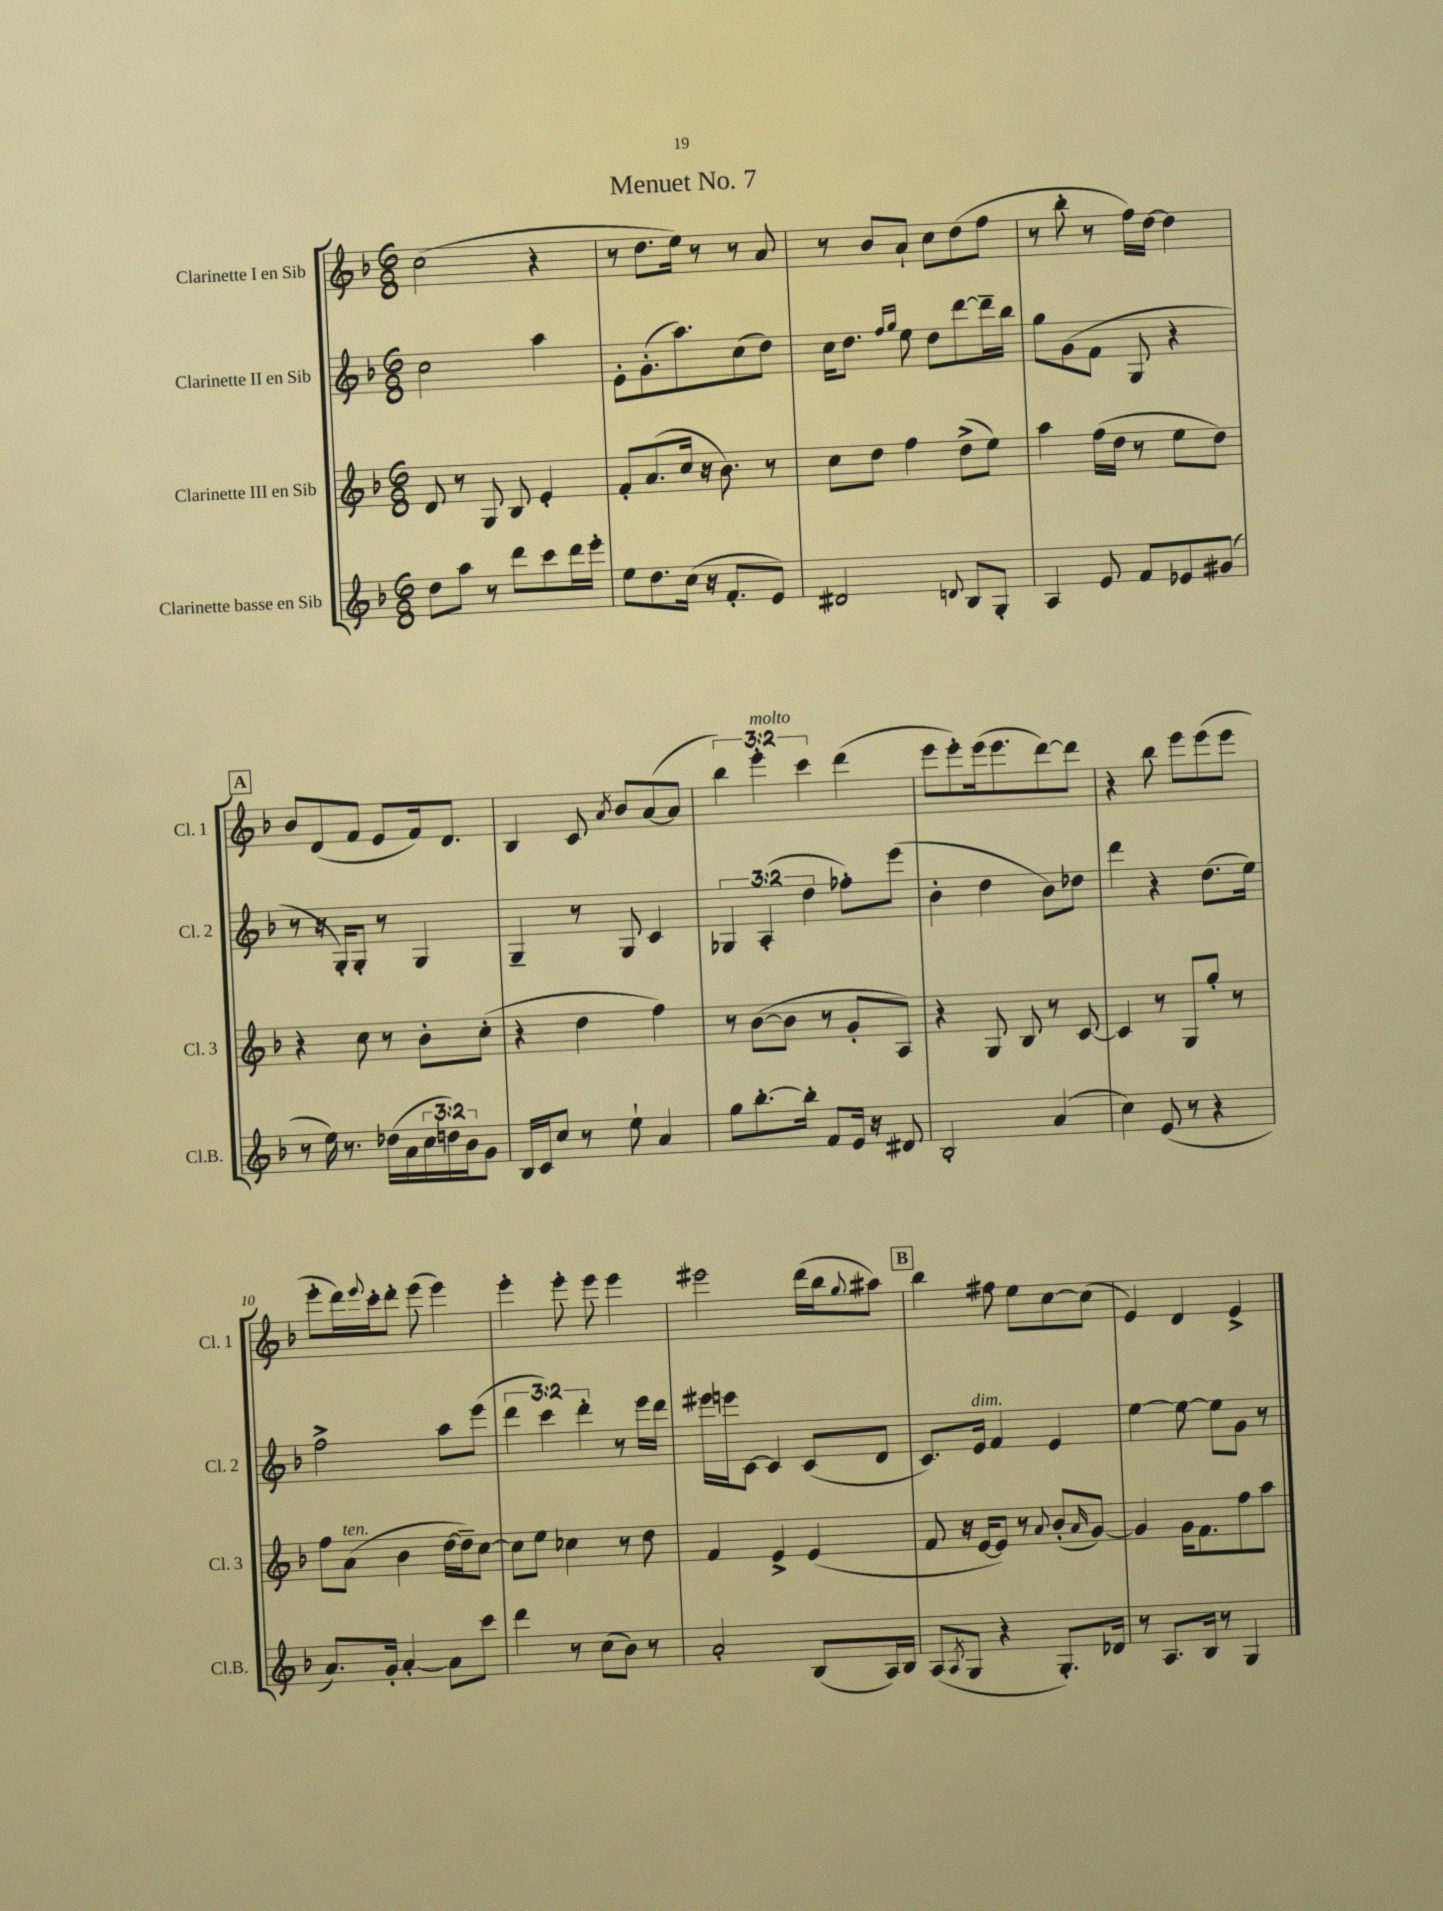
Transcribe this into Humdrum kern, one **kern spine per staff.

**kern	**kern	**kern	**kern
*part4	*part3	*part2	*part1
*staff4	*staff3	*staff2	*staff1
*I"Clarinette basse en Sib	*I"Clarinette III en Sib	*I"Clarinette II en Sib	*I"Clarinette I en Sib
*I'Cl.B.	*I'Cl. 3	*I'Cl. 2	*I'Cl. 1
*clefG2	*clefG2	*clefG2	*clefG2
*k[b-]	*k[b-]	*k[b-]	*k[b-]
*M6/8	*M6/8	*M6/8	*M6/8
=1	=1	=1	=1
8dd\L	8d/	2cc\	(2cc\
8aa\J	8r	.	.
8r	8G/	.	.
8ddd\L	8B-/	.	.
8ccc\	4e'/	4aa\	4r
16ddd\L	.	.	.
16eee'\JJ	.	.	.
=2	=2	=2	=2
8ee\L	8f'/L	8e'\L	8r
8.dd\	(8.a/	(8.g'\	8.dd\L
(16cc\Jk	16cc/Jk	8.aa\)	16ee\Jk)
16r	16r	.	8r
8.f'/L	8.b-\)	.	.
.	.	(8cc\	8r
8e/J)	8r	8dd\J)	8a/
=3	=3	=3	=3
2d#X/	8cc\L	16cc\KL	8r
.	.	8.dd\J	.
.	8dd\J	.	8b-/L
.	.	16qqff/LL	.
.	.	16qqgg/JJ	.
.	4ff\	8ee\	8a`/J
.	.	8dd\L	8cc\L
8qqdn/	.	.	.
8B-/L	(8dd^\L	[8ddd\	(8dd\
8G'/J	8ee\J)	16ddd~\L]	8ff\J
.	.	16bb-\JJ	.
=4	=4	=4	=4
4A/	4aa\	8gg\L	8r
.	.	(8g\	8bb-'\
8e/	(16ff\LL	8f\J	8r
.	16dd\JJ	.	.
8f/L	8r	8G/	16ff\LL)
.	.	.	[16dd\JJ
8e-X/	8ee\L	4r	4dd\]
(8g#X/J	8dd\J)	.	.
!!LO:LB:g=z
!!LO:REH:place=s1:t=A
=5	=5	=5	=5
8r	4r	8r	8b-/L
16ee\)	.	16r	(8d/
8.r	.	16G'/KL)	.
.	8cc\	8G'/J	8f/J
(16dd-X\LL	8r	8r	8e/L
16a\	.	.	.
24cc\	8b-'\L	4G/	16f/k)
24ddn\)	.	.	.
.	.	.	8.d/J
24b-\J	.	.	.
8g\J	(8cc'\J	.	.
=6	=6	=6	=6
16B-/LL	4r	4G~/	4B-/
16c/J	.	.	.
8cc/J	.	.	.
8r	4dd\	8r	8c/
.	.	.	8qa/
8ee`\	.	8G/	8b-/L
4a/	4ff\)	4c/	([8a/
.	.	.	8a/J]
=7	=7	=7	=7
8gg\L	8r	6G-X/	6bb-\)
[8.bb-'\	([8b-\L	.	.
!	!	!	!LO:TX:a:i:t=molto
.	.	(6A'/	6eee'\
.	8b-\J]	.	.
16bb-'\Jk]	.	.	.
.	.	6dd\	6ccc\
8f/L	8r	.	.
16e/Jk	8g'/L	8ff-X'\L)	(4ddd\
16r	.	.	.
8d#X/	8A/J)	(8eee\J	.
=8	=8	=8	=8
2B-'/	4r	4b-'\	8eee\L
.	.	.	8eee'\)
.	8G/	4dd\	(16eee\k
.	.	.	8.eee\
.	8B-/	.	.
(4a/	8r	8b-\L)	[8ddd\)
.	[8c/	8dd-X\J	8ddd\J]
=9	=9	=9	=9
4cc\)	4c/]	4ddd\	4r
(8e/	8r	4r	8bb-\
8r	8G/L	.	8eee\L
4r	8gg'/J	(8.dd\L	(8eee\
.	8r	.	8eee\J
.	.	16ee\Jk)	.
!!LO:LB:g=z
=10	=10	=10	=10
8.a/L)	8ff\L	2ff^\	8eee'\L
!	!LO:TX:a:i:t=ten.	!	!
.	(8a\J	.	16ddd\L)
.	.	.	8qqeee/
16g'/Jk	.	.	16ccc'\J
[4a'/	4b-\	.	8ddd'\J
.	.	.	(8eee\
8a\L]	[16dd\LL	8aa\L	4eee\)
.	16dd~\J])	.	.
8ccc\J	[8cc\J	(8eee\J	.
=11	=11	=11	=11
4ddd\	8cc\L]	6ddd\	4eee'\
.	8ee\J	.	.
.	.	6ccc\)	.
8r	4cc-X\	.	8eee'\
.	.	6ddd'\	.
(8cc\L	.	.	8eee\
8b-\J)	8r	8r	4eee\
8r	8dd\	16eee\LL	.
.	.	16ddd\JJ	.
=12	=12	=12	=12
2a'/	4f/	16eee#X\LL	2eee#X\
.	.	16eeen\J	.
.	.	[8c\J	.
.	4e^/	4c/]	.
(8B-/L	(4e/	(8c/L	(16ddd\LL
.	.	.	16bb-\J
.	.	.	8qqgg/
16A/L)	.	8d/J	8aa#X\J)
16B-/JJ	.	.	.
!!LO:REH:place=s1:t=B
=13	=13	=13	=13
(8A/L	8f/	8.c/L)	4bb-\
8qA/	.	.	.
8G/J	16r	.	.
!	!	!LO:TX:a:i:t=dim.	!
.	[16e/KL	16e/Jk	.
4r	8e/J])	4f/	8ff#X\
.	8r	.	8ee\L
.	8qqa/	.	.
8.G'/L)	(8b-'/L	4e/	[8cc\
.	16qqa/	.	.
.	[8g/J)	.	(8cc\J]
16d-X/Jk	.	.	.
=14	=14	=14	=14
8r	4g/]	[4ee\	4e/)
8.A/L	.	.	.
.	16g\KL	8ee\_	4d/
16B-/Jk	8.f\	.	.
8r	.	8ee\L]	.
4G/	8ff\	8g\J	4e^/
.	8aa\J	8r	.
==	==	==	==
*-	*-	*-	*-
